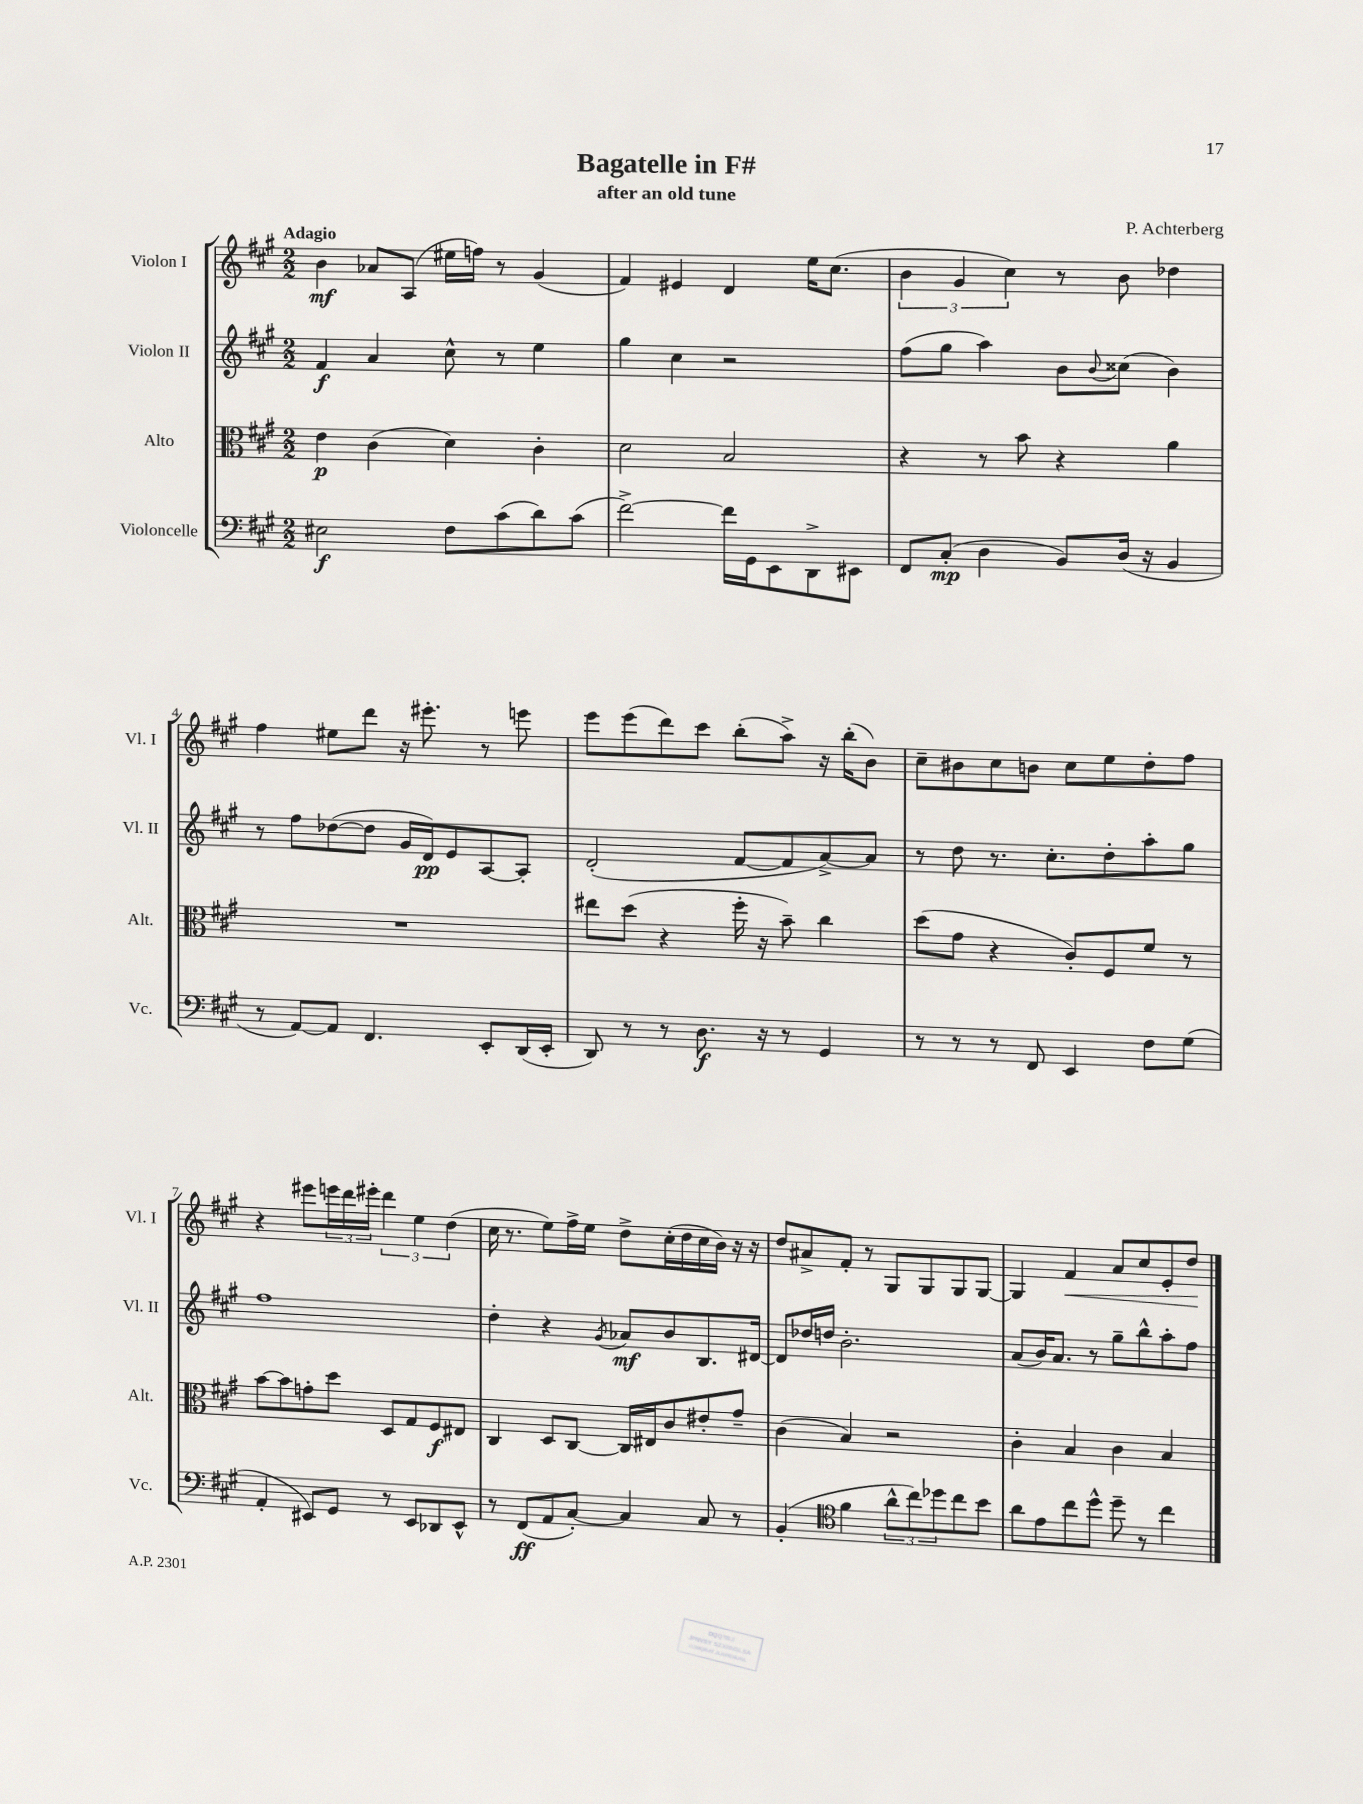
\header { title = "Bagatelle in F#" composer = "P. Achterberg" subtitle = "after an old tune" }
<<
\new StaffGroup <<
\new Staff = "s0" \with { instrumentName = "Violon I" shortInstrumentName = "Vl. I" } {
    \clef treble \key a \major \numericTimeSignature \time 2/2 \tempo "Adagio"
    b'4\mf aes'8 a8( eis''16 f''16) r8 gis'4( |
    fis'4) eis'4 d'4 e''16 cis''8.( |
    \tuplet 3/2 { b'4 gis'4 cis''4) } r8 b'8 des''4 |
    fis''4 eis''8 d'''8 r16 eis'''8.-. r8 e'''8 |
    e'''8 e'''8( d'''8) cis'''8 b''8-.( a''8->) r16 b''16-.( b'8) |
    cis''8-- bis'8 cis''8 b'8 cis''8 e''8 d''8-. fis''8 |
    r4 eis'''8 \tuplet 3/2 { e'''16 d'''16 eis'''16-. } \tuplet 3/2 { d'''4 e''4 d''4( } |
    cis''16 r8. e''8) fis''16-> e''16 d''8-> cis''16-.( d''16 cis''16 b'16) r16 r16 |
    d''8 ais'8-> fis'8-. r8 gis8 gis8 gis8 gis8~ |
    gis4 fis'4\< a'8 cis''8 e'8-. d''8\! \bar "|." |
}
\new Staff = "s1" \with { instrumentName = "Violon II" shortInstrumentName = "Vl. II" } {
    \clef treble \key a \major \numericTimeSignature \time 2/2
    fis'4\f a'4 cis''8-^ r8 e''4 |
    gis''4 cis''4 r2 |
    fis''8( gis''8 a''4) b'8 \appoggiatura { b'8 } cisis''8( b'4) |
    r8 fis''8 des''8~( des''8 gis'16 d'16\pp) e'8 a8~ a8-. |
    d'2-.( fis'8~ fis'8 a'8~->) a'8 |
    r8 d''8 r8. cis''8.-. d''8-. a''8-. gis''8 |
    fis''1 |
    d''4-. r4 \acciaccatura { gis'8 } aes'8\mf b'8 b8. dis'16~ |
    dis'8 des''16 d''16 b'2.-. |
    a'8( b'16) a'8. r8 gis''8-- b''8-^ a''8-. fis''8 \bar "|." |
}
\new Staff = "s2" \with { instrumentName = "Alto" shortInstrumentName = "Alt." } {
    \clef alto \key a \major \numericTimeSignature \time 2/2
    e'4\p cis'4( d'4) cis'4-. |
    d'2 b2 |
    r4 r8 b'8 r4 a'4 |
    R1 |
    eis''8 d''8( r4 fis''16-. r16 b'8--) cis''4 |
    d''8( gis'8 r4 cis'8-.) fis8 fis'8 r8 |
    b'8~ b'8 g'8-. d''8 d8 gis8 fis8\f eis8 |
    cis4 d8 cis8~ cis16 eis16 cis'8 eis'8-. gis'8-- |
    cis'4( b4) r2 |
    cis'4-. b4 cis'4 b4 \bar "|." |
}
\new Staff = "s3" \with { instrumentName = "Violoncelle" shortInstrumentName = "Vc." } {
    \clef bass \key a \major \numericTimeSignature \time 2/2
    eis2\f fis8 cis'8( d'8) cis'8( |
    fis'2~->) fis'16 gis,16 e,8 d,8-> eis,8 |
    fis,8 cis8-.\mp( d4 b,8) d16( r16 b,4 |
    r8 a,8~) a,8 fis,4. e,8-. d,16( e,16-. |
    d,8) r8 r8 d8.\f r16 r8 gis,4 |
    r8 r8 r8 fis,8 e,4 fis8 gis8( |
    a,4-. eis,8) gis,8 r8 eis,8 des,8 eis,8-^ |
    r8 fis,8\ff( a,8 cis8~-.) cis4 cis8 r8 |
    b,4-.( \clef tenor fis'4 \tuplet 3/2 { a'8-^ cis''8) des''8 } cis''8 b'8 |
    a'8 e'8 cis''8 d''8-^ d''8-- r8 cis''4 \bar "|." |
}
>>
>>
